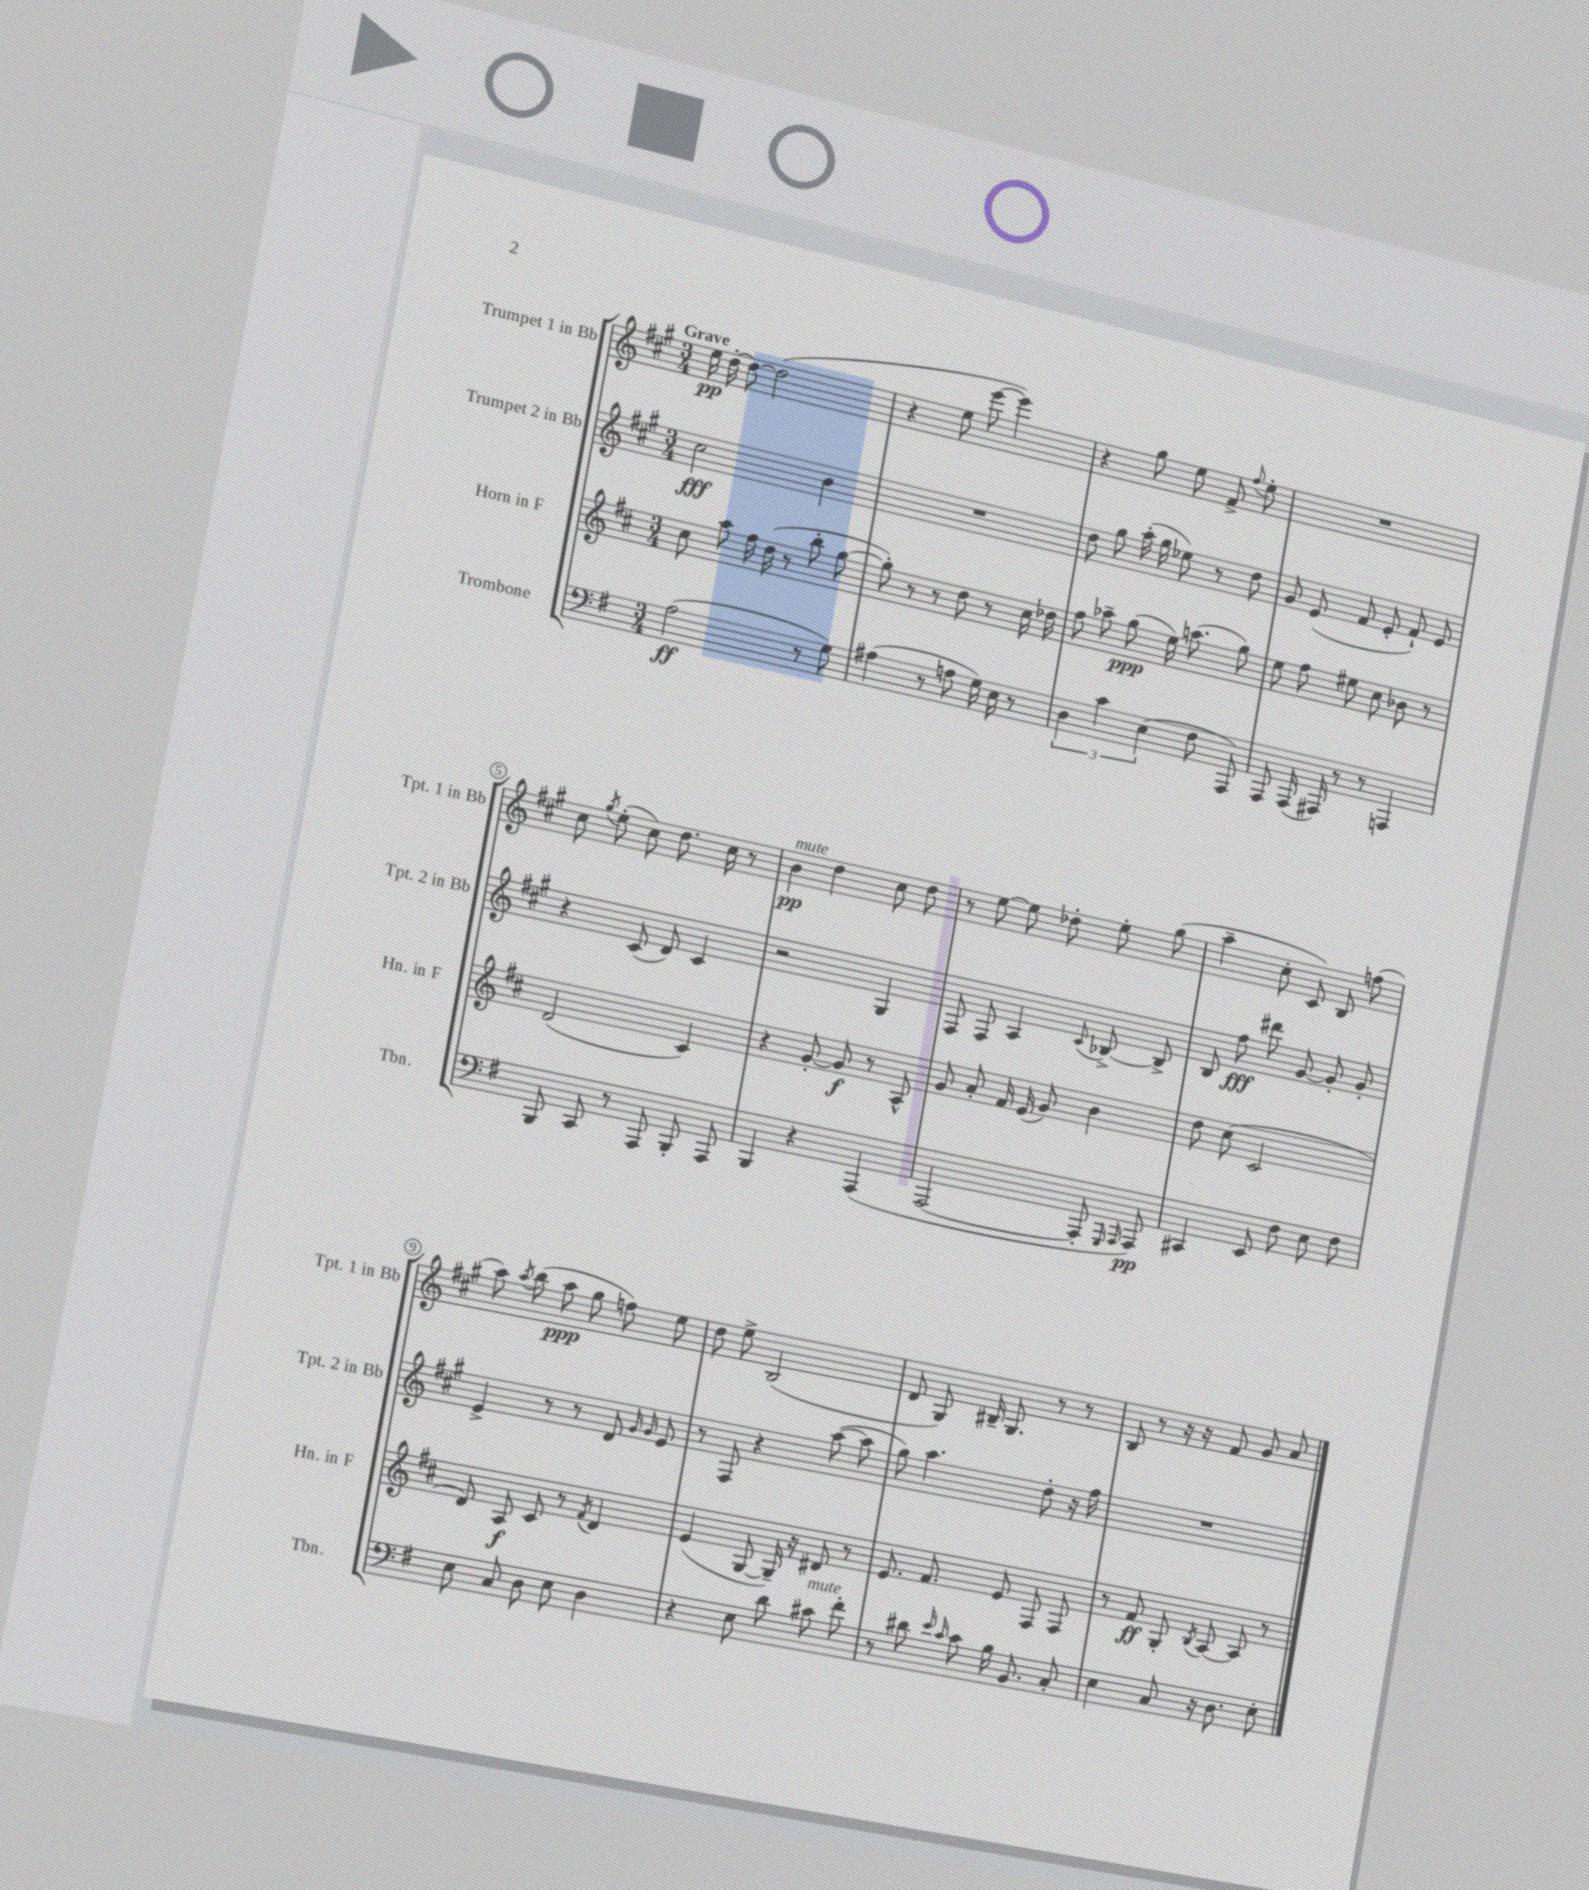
<<
\new StaffGroup <<
\new Staff = "s0" \with { instrumentName = "Trumpet 1 in Bb" shortInstrumentName = "Tpt. 1 in Bb" } {
    \clef treble \key a \major \numericTimeSignature \time 3/4 \tempo "Grave"
    \autoBeamOff e''16\pp d''16~-. d''8~ d''2( |
    r4 e''8 e'''8~ e'''4) |
    r4 gis''8 e''8 fis'8-> \appoggiatura { fis''8 } e''8-. |
    R2. |
    cis''8 \acciaccatura { gis''8 } e''8-.( cis''8) d''8. cis''16 r8 |
    b'4\pp^\markup { \italic "mute" } d''4 cis''8 d''8 |
    r8 e''8~ e''8 des''8-. e''8-. gis''8( |
    a''4-- cis''8-. cis'8) b8 f''8( |
    a''8) \acciaccatura { a''8 } b''8( a''8\ppp gis''8 f''8) e''8 |
    d''8 e''8-> b2( |
    d'8 gis8) bis16-- gis8. r8 r8 |
    b8 r8 r16 r16 fis'8 gis'8 a'8 \bar "|." |
}
\new Staff = "s1" \with { instrumentName = "Trumpet 2 in Bb" shortInstrumentName = "Tpt. 2 in Bb" } {
    \clef treble \key a \major \numericTimeSignature \time 3/4
    \autoBeamOff cis''2\fff b'4 |
    R2. |
    d''8 gis''8 a''16-.( gis''16 ees''8) r8 d''8 |
    gis'8 e'8( fis'8 e'8-. fis'8-!) e'8 |
    r4 cis'8( d'8) cis'4 |
    r2 gis4 |
    fis8 fis8 a4 \appoggiatura { cis'8 } bes8~-> bes8-> |
    b8 fis''8\fff dis'''8 gis'8~ gis'8-. gis'8-. |
    e'4-> r8 r8 d'8 \grace { gis'16 gis'16 } e'8 |
    r8 fis8 r4 a''8~( a''8 |
    gis''8) a''4. d''8-. r16 fis''16 |
    R2. \bar "|." |
}
\new Staff = "s2" \with { instrumentName = "Horn in F" shortInstrumentName = "Hn. in F" } {
    \clef treble \key d \major \numericTimeSignature \time 3/4
    \autoBeamOff cis''8 a''8 fis''16 d''16( r8 b''8-. g''8~ |
    g''8-.) r8 r8 d''8 r8 cis''16 des''16 |
    fis''8 aes''8-- g''8\ppp( e''16) a''8.( g''8) |
    e''8 fis''8 eis''8 cis''8 bes'8 r8 |
    d'2( cis'4) |
    r4 g'8~-. g'8\f r8 a8-^ |
    g'8 a'8-. fis'16 e'16( g'8) b'4 |
    d''8 cis''8( cis'2 |
    d'8) a8\f cis'8 r8 \acciaccatura { fis'8 } d'4 |
    e'4( g8~ g16--) r16 dis'8 r8 |
    e'8. fis'8. e'8 fis8 fis8 |
    r8 fis'8\ff g8-. \acciaccatura { b8 } a8~ a8 r8 \bar "|." |
}
\new Staff = "s3" \with { instrumentName = "Trombone" shortInstrumentName = "Tbn." } {
    \clef bass \key g \major \numericTimeSignature \time 3/4
    \autoBeamOff a2\ff( r8 g8) |
    ais4( r8 a8 g16) e16 r8 |
    \tuplet 3/2 { d4 c'4 e4( } fis8 a,,8) |
    a,,8 a,,16( ais,,16) r8 r8 a,,4 |
    b,,8 c,8 r8 a,,8 b,,8-. a,,8 |
    b,,4 r4 a,,4( |
    a,,2~ a,,8-. \grace { g,,16 a,,16 } a,,8\pp) |
    cis,4 e,8 fis8 e8 fis8 |
    e8 c8 d8 e8 d4 |
    r4 e8 d'8 cis'8^\markup { \italic "mute" } fis'8-. |
    r8 dis'8 \grace { e'16 c'16 } c'8 b16 b,8. c8-. |
    e4 c8 r16 d8. e8-. \bar "|." |
}
>>
>>
\layout { \context { \Score \override BarNumber.stencil = #(make-stencil-circler 0.1 0.3 ly:text-interface::print) } }
